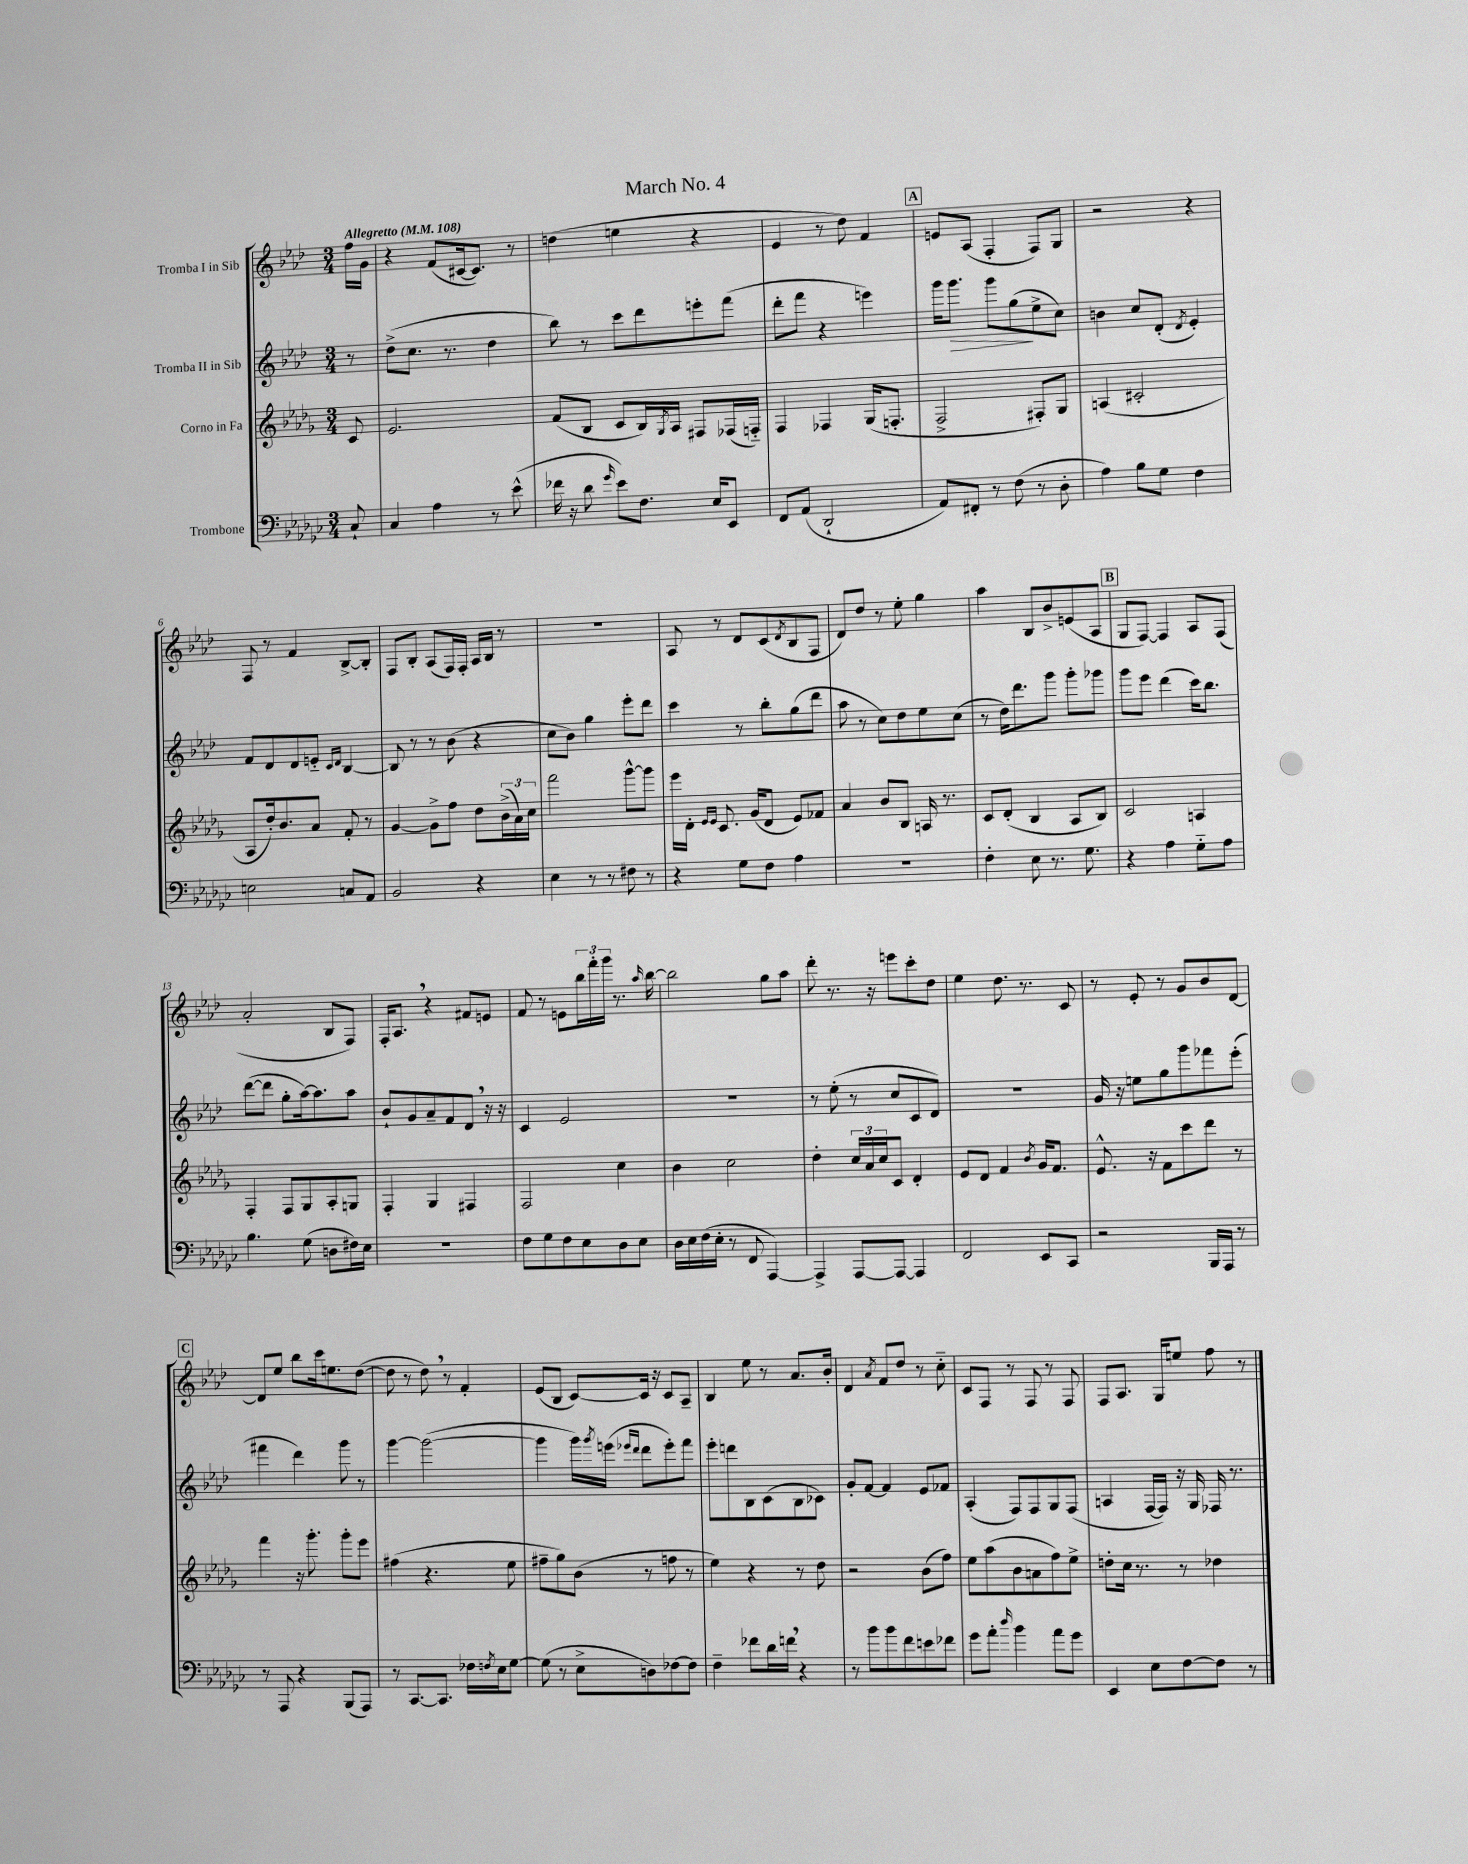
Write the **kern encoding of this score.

**kern	**kern	**kern	**kern
*staff4	*staff3	*staff2	*staff1
*clefF4	*clefG2	*clefG2	*clefG2
*k[b-e-a-d-g-c-]	*k[b-e-a-d-g-]	*k[b-e-a-d-]	*k[b-e-a-d-]
*M3/4	*M3/4	*M3/4	*M3/4
*MM108	*MM108	*MM108	*MM108
8C-`	8c	8r	16ff
.	.	.	16g
=	=	=	=
4C-	2.e-	(8dd-^	4r
.	.	8.cc	.
4A-	.	.	(8f
.	.	8.r	.
.	.	.	[16c#
.	.	.	8.c#])
8r	.	4dd-	.
(8e-^^	.	.	8r
=	=	=	=
16f-	(8f	8bb-)	(4dd
16r	.	.	.
8d-	8B-	8r	.
16qqg-	.	.	.
8e-)	8c	8ccc	4ee
8.F	16B-)	8ddd-	.
.	8qG-	.	.
.	16A-	.	.
.	8F#	8eee'	4r
16E-	.	.	.
8EE-	(16F-	(8fff	.
.	16F'~)	.	.
=	=	=	=
8FF	4F	8ddd-'	4e-
(8AA-	.	8fff	.
2DD-`	4F-	4r	8r
.	.	.	8dd-)
.	(16G-	4eee)	4f
.	8.F'	.	.
=	=	=	=
8AA-)	2F^	16ggg	8e
.	.	8.ggg	.
8FF#'	.	.	(8A-
8r	.	8ggg	4F'
(8F	.	(8gg	.
8r	8F#')	8ee-^	8F)
8D-'	8G-	8cc)	8G
=	=	=	=
4A-)	(4A	4b	2r
8B-	2c#'	8cc	.
8G-	.	(8d-'	.
.	.	8qd-	.
4F	.	4e-')	4r
=	=	=	=
2E	8A-	8f	8F
.	16dd-')	8d-	8r
.	8.b-	.	.
.	.	8d-	4f
.	8a-	8e'~	.
.	.	16qqc	.
.	.	16qqd-	.
8C	8f'	[4B-	[8B-^
8AA-	8r	.	8B-']
=	=	=	=
2BB-	[4g-	8B-]	8F
.	.	8r	8B-'
.	8g-^]	8r	(8A-
.	8ff	(8b-	16F)
.	.	.	16F'
4r	8dd-	4r	16A-
.	.	.	16B-
.	(24b-^	.	8r
.	24a-)	.	.
.	24cc	.	.
=	=	=	=
4E-	2fff	8cc	2.r
.	.	8b-)	.
8r	.	4gg	.
8r	.	.	.
8F#	[8ggg-^^	8eee-'	.
8r	8ggg-]	8ddd-	.
=	=	=	=
4r	16eee-	4ccc	8A-
.	16d-'	.	.
.	16qqe-	.	.
.	16qqe-	.	.
.	8.c	.	8r
8G-	.	8r	8d-
.	(16g-	.	.
8F	8d-	8bb-'	(8c
.	.	.	8qd-
4A-	8e-)	(8gg	8B-
.	8f-	8ddd-	8F
=	=	=	=
2.r	4a-	8aa-	8d-)
.	.	8r	8dd-
.	8b-	8cc)	8r
.	8B-	8dd-	8ee-'
.	16A	8ee-	4gg
.	8.r	.	.
.	.	(8cc	.
=	=	=	=
4F'	8c	8r	4aa-
.	(8d-'	16dd-)	.
.	.	8.ddd-	.
8E-	4B-	.	8B-
8.r	.	8ggg	8b-^
.	8A-	8ggg'	(8e
8.G-	.	.	.
.	8B-)	8ggg-	8A-
=	=	=	=
4r	2c	8ggg	8G
.	.	8eee-	[8F)
4A-	.	(4ddd-	4F]
8G-'~	4A	16ccc)	8A-
.	.	8.bb-	.
8A-	.	.	(8F
=	=	=	=
4.B-	4F'	([8ddd-	2a-'
.	.	8ddd-]	.
.	8F	8gg'	.
(8G-	8G-	[16aa-)	.
.	.	8.aa-]	.
8D	8A-'	.	8B-
16F#)	8G	8aa-	8F)
16E-	.	.	.
=	=	=	=
2.r	4F'	8b-`	16F'
.	.	.	8.A-
.	.	8g	.
.	4G-	8a-~	4r
.	.	8f	.
.	4F#	8d-	8f#
.	.	16r	8e
.	.	16r	.
=	=	=	=
8F	2F	4c	8f
8G-	.	.	8r
8F	.	2e-	8e
8E-	.	.	24bb-
.	.	.	24fff'
.	.	.	24ggg
8D-	4cc	.	8.r
8E-	.	.	.
.	.	.	16qqaa-
.	.	.	[16bb-
=	=	=	=
16D-	4b-	2.r	2bb-]
16E-	.	.	.
(16F	.	.	.
16E-'	.	.	.
8r	2cc	.	.
8FF	.	.	.
[4AAA-)	.	.	8gg
.	.	.	8aa-
=	=	=	=
4AAA-^]	4dd-'	8r	8ddd-'
.	.	(8ee-'	8.r
[8AAA-	24cc	8r	.
.	24a-	.	.
.	.	.	16r
.	24cc	.	.
8AAA-_	8c	8cc	8eee
4AAA-]	4d-'	8c	8ccc'
.	.	8d-)	8dd-
=	=	=	=
2FF	8e-	2.r	4ee-
.	8d-	.	.
.	4f	.	8.dd-
.	.	.	8.r
.	8qb-	.	.
8EE-	16g-	.	.
.	8.f	.	.
8CC-	.	.	8c
=	=	=	=
2r	8.e-^^	16g	8r
.	.	16r	.
.	.	8ee	8e-'
.	16r	.	.
.	8f	8gg	8r
.	8ccc	8ggg	8g
16BBB-	8ddd-	8fff-	8b-
16AAA-	.	.	.
8r	8r	(8eee-'	[8d-
=	=	=	=
8r	4fff	4fff#	8d-]
8AAA-	.	.	8ee-
4r	16r	4ddd-)	8bb-
.	8.ggg-'	.	.
.	.	.	16ccc
.	.	.	8.ee
(8BBB-	8ggg-'	8ggg	.
8AAA-)	8eee-	8r	([8dd-
=	=	=	=
8r	(4ff#	[4ggg	8dd-]
[8.CC-	.	.	8r
.	4.r	(2ggg_	8dd-)
8.CC-]	.	.	.
.	.	.	8r
16F-	.	.	4f'
8qF	.	.	.
16E-	.	.	.
[8G-	8ee-	.	.
=	=	=	=
(8G-]	8ff#~	4ggg]	(8e-
8r	8gg-)	.	8B-
8E-^	(8b-	16ggg)	[8c)
.	.	8qggg	.
.	.	(16eee	.
.	.	16qqeee-	.
.	.	16qqddd-	.
8D)	8r	8ddd-	16c]
.	.	.	16r
[8F-	8ff	8eee-')	8c
8F-]	8r	8fff	8A-~
=	=	=	=
4F~	4ee-)	8eee-'	4B-
.	.	8ddd	.
8f-	4r	8B-	8ee-
16d-	.	(8c	8r
16f	.	.	.
4r	8r	8B-	8.a-
.	8dd-	8c-)	.
.	.	.	16b-'
=	=	=	=
8r	2r	8g'	4d-
8b-	.	[8f	.
.	.	.	8qa-
8b-	.	4f]	8f
8f	.	.	8dd-
8e	(8b-	8e-	8r
8f-	8ff)	8f-	8cc'~
=	=	=	=
8g-	8ee-	(4A-'	8c
8a-'	(8aa-	.	8F
16qqdd-	.	.	.
4b-	8b-	8F)	8r
.	8a	8F	8F
8a-	8ff)	8G	8r
8g-	8ee-^	(8F	8F
=	=	=	=
4EE-	8dd'	4A	8F
.	16cc	.	8.A-
.	8.r	.	.
8E-	.	[16F	.
.	.	16F])	16G
[8F	8r	16r	8ee
.	.	16G	.
8F]	4dd-	16F-	8ff
.	.	8.r	.
8r	.	.	8r
==	==	==	==
*-	*-	*-	*-
